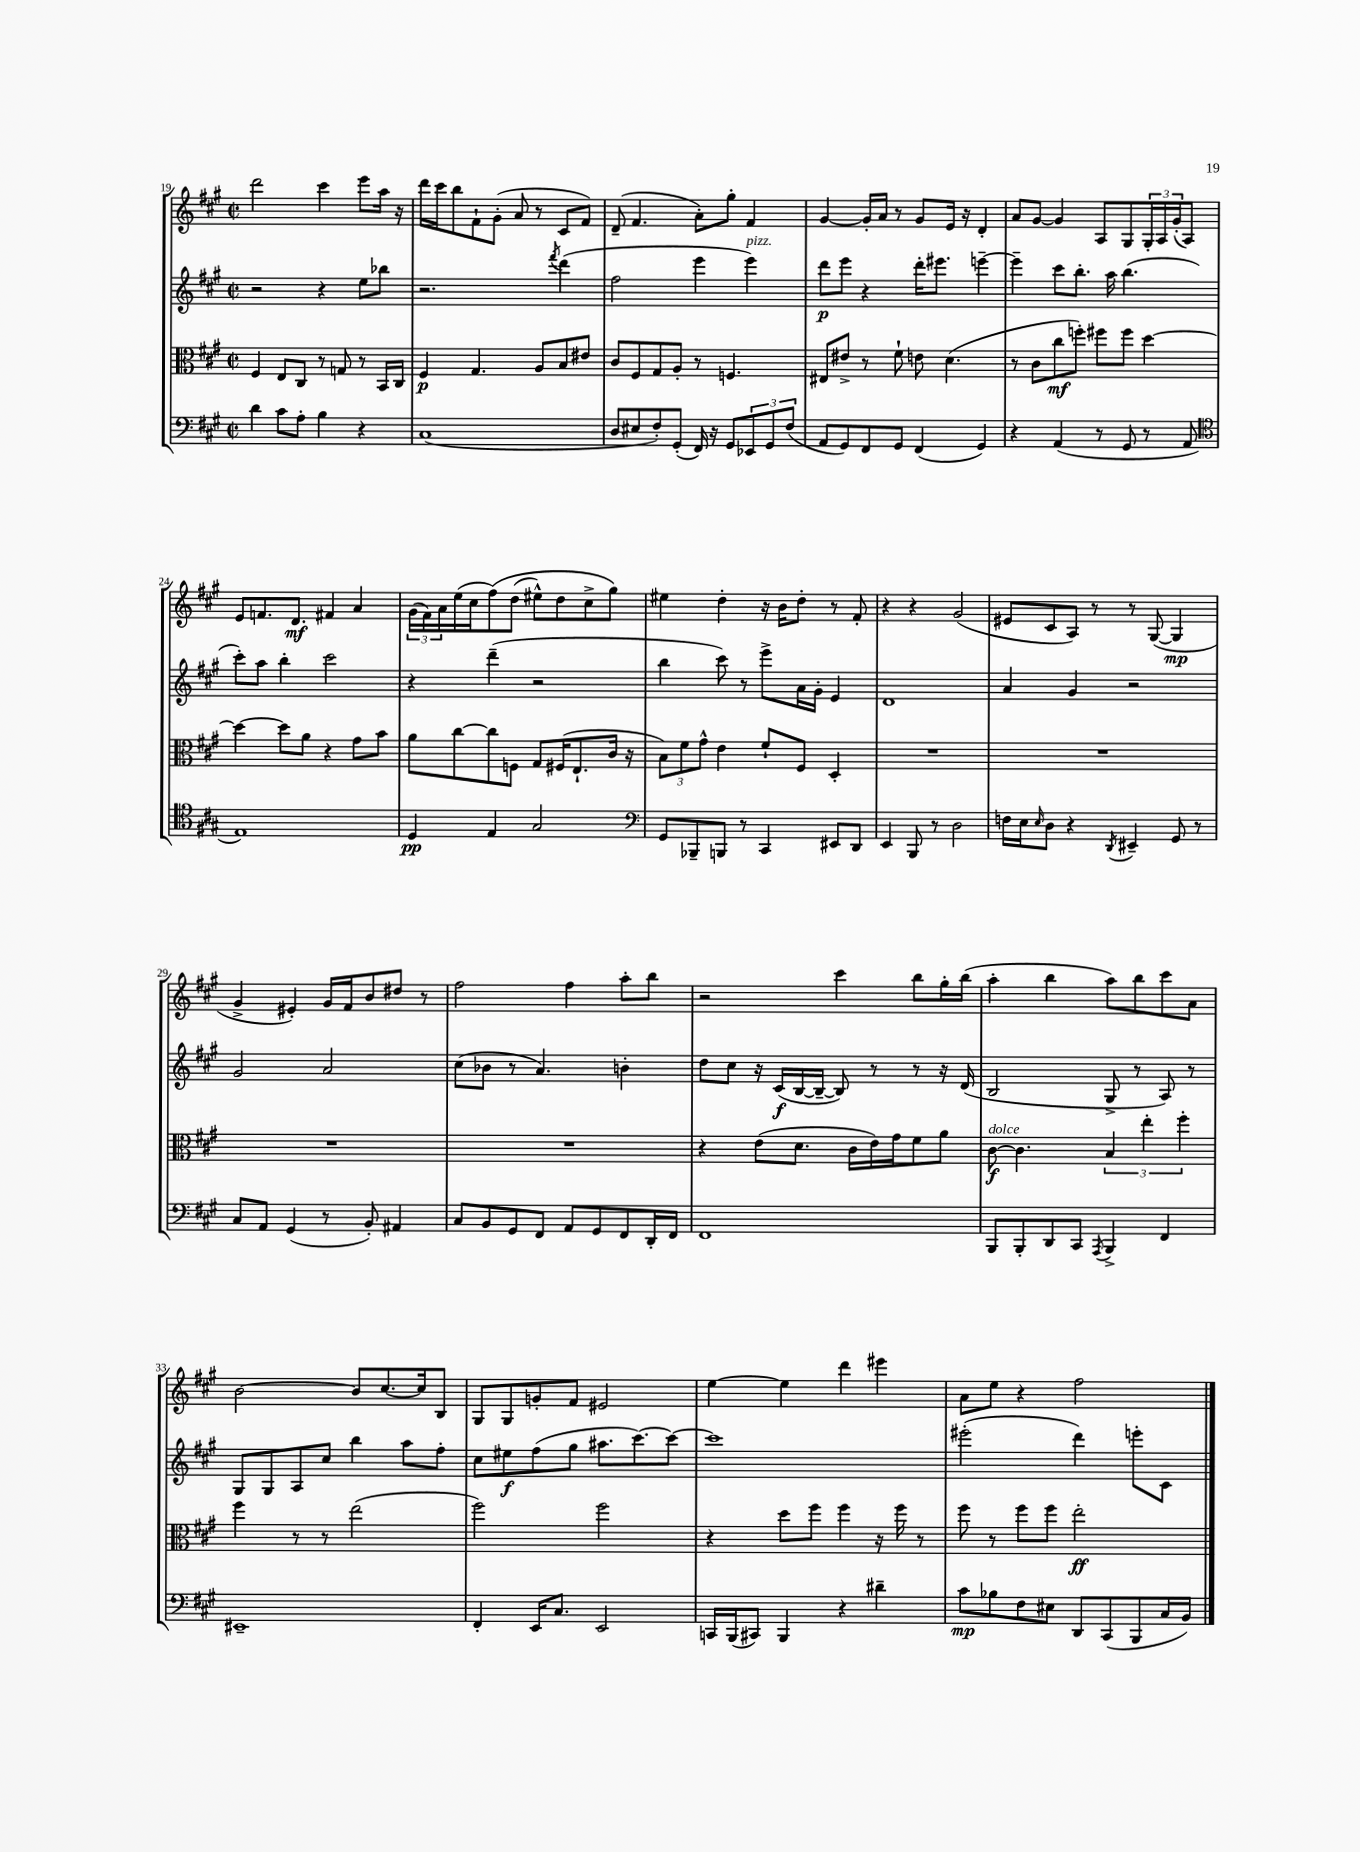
<<
\new StaffGroup <<
\new Staff = "s0" {
    \clef treble \key a \major \defaultTimeSignature \time 2/2
    d'''2 cis'''4 e'''8 a''16 r16 |
    d'''16 cis'''16 b''8 fis'8-! gis'8-.( a'8 r8 cis'8 fis'8) |
    d'8--( fis'4. a'8-.) gis''8-. fis'4 |
    gis'4~ gis'16-. a'16 r8 gis'8 e'16 r16 d'4-. |
    a'8 gis'8~ gis'4 a8 gis8 \tuplet 3/2 { gis16-. a16 gis'16-.( } a8) |
    e'8 f'8. d'8.\mf fis'4 a'4 |
    \tuplet 3/2 { gis'16( fis'16) a'16 } e''16( cis''16 fis''8)\( d''8( eis''8-^) d''8 cis''8-> gis''8\) |
    eis''4 d''4-. r16 b'16 d''8-. r8 fis'8-. |
    r4 r4 gis'2( |
    eis'8 cis'8 a8) r8 r8 gis8~( gis4\mp |
    gis'4-> eis'4-.) gis'16 fis'16 b'8 dis''8 r8 |
    fis''2 fis''4 a''8-. b''8 |
    r2 cis'''4 b''8 gis''16-. b''16( |
    a''4-. b''4 a''8) b''8 cis'''8 a'8 |
    b'2~ b'8 cis''8.~ cis''16 b8 |
    gis8 gis8 g'8-. fis'8 eis'2 |
    e''4~ e''4 d'''4 eis'''4 |
    a'8 e''8 r4 fis''2 \bar "|." |
}
\new Staff = "s1" {
    \clef treble \key a \major \defaultTimeSignature \time 2/2
    r2 r4 e''8 bes''8 |
    r2. \acciaccatura { fis'''8 } d'''4( |
    fis''2 e'''4 e'''4^\markup { \italic "pizz." }) |
    d'''8\p e'''8 r4 d'''16-. eis'''8. e'''4~-- |
    e'''4-- cis'''8 b''8.-. a''16 b''4.( |
    cis'''8-.) a''8 b''4-. cis'''2 |
    r4 d'''4--( r2 |
    b''4 cis'''8) r8 e'''8-> a'16 gis'16-. e'4 |
    d'1 |
    a'4 gis'4 r2 |
    gis'2 a'2 |
    cis''8( bes'8 r8 a'4.) b'4-. |
    d''8 cis''8 r16 cis'16\f( b16~ b16~-- b8) r8 r8 r16 d'16( |
    b2 gis8-> r8 a8) r8 |
    gis8 gis8 a8 cis''8 b''4 a''8 fis''8-. |
    cis''8 eis''8\f fis''8( gis''8 ais''8. cis'''8.~) cis'''8~ |
    cis'''1 |
    eis'''2-.( d'''4) e'''8-. cis'8 \bar "|." |
}
\new Staff = "s2" {
    \clef alto \key a \major \defaultTimeSignature \time 2/2
    fis4 e8 cis8 r8 g8 r8 b,16 cis16 |
    fis4\p gis4. a8 b8 eis'8 |
    cis'8 fis8 gis8 a8-. r8 f4. |
    eis8 eis'8-> r8 fis'8-! e'8 d'4.( |
    r8 cis'8 cis''8\mf f''8-.) fis''8 fis''8 d''4~ |
    d''4~ d''8 a'8 r4 gis'8 b'8 |
    a'8 cis''8~ cis''8 f8 gis8 fis16( e8.-! cis'16 r16 |
    \tuplet 3/2 { b8) fis'8 gis'8-^ } e'4 fis'8-! fis8 d4-. |
    R1 |
    R1 |
    R1 |
    R1 |
    r4 e'8( d'8. cis'16 e'16) gis'16 fis'8 a'8 |
    cis'8~\f^\markup { \italic "dolce" } cis'4. \tuplet 3/2 { b4 e''4-. fis''4-. } |
    fis''4 r8 r8 e''2( |
    fis''2) fis''2 |
    r4 d''8 fis''8 fis''4 r16 fis''16 r8 |
    fis''8 r8 fis''8 fis''8 e''2-.\ff \bar "|." |
}
\new Staff = "s3" {
    \clef bass \key a \major \defaultTimeSignature \time 2/2
    d'4 cis'8 a8-. b4 r4 |
    cis1( |
    d8 eis8 fis8-.) gis,8-.( fis,16) r16 gis,8 \tuplet 3/2 { ees,8 gis,8 fis8( } |
    a,8 gis,8) fis,8 gis,8 fis,4( gis,4) |
    r4 a,4( r8 gis,8 r8 a,8 |
    \clef tenor e1) |
    d4\pp e4 gis2 |
    \clef bass gis,8 bes,,8-- b,,8 r8 cis,4 eis,8 d,8 |
    e,4 b,,8 r8 d2 |
    f16 e16 \grace { e16 } d8 r4 \acciaccatura { d,8 } eis,4-- gis,8 r8 |
    cis8 a,8 gis,4( r8 b,8-.) ais,4 |
    cis8 b,8 gis,8 fis,8 a,8 gis,8 fis,8 d,16-. fis,16 |
    fis,1 |
    b,,8 b,,8-. d,8 cis,8 \acciaccatura { a,,8 } b,,4-> fis,4 |
    eis,1-- |
    fis,4-. e,16 cis8. e,2 |
    c,16 b,,16( cis,8) b,,4 r4 dis'4-- |
    cis'8\mp bes8 fis8 eis8 d,8 cis,8( b,,8 cis16 b,16) \bar "|." |
}
>>
>>
\layout { \context { \Score currentBarNumber = #19 } }
